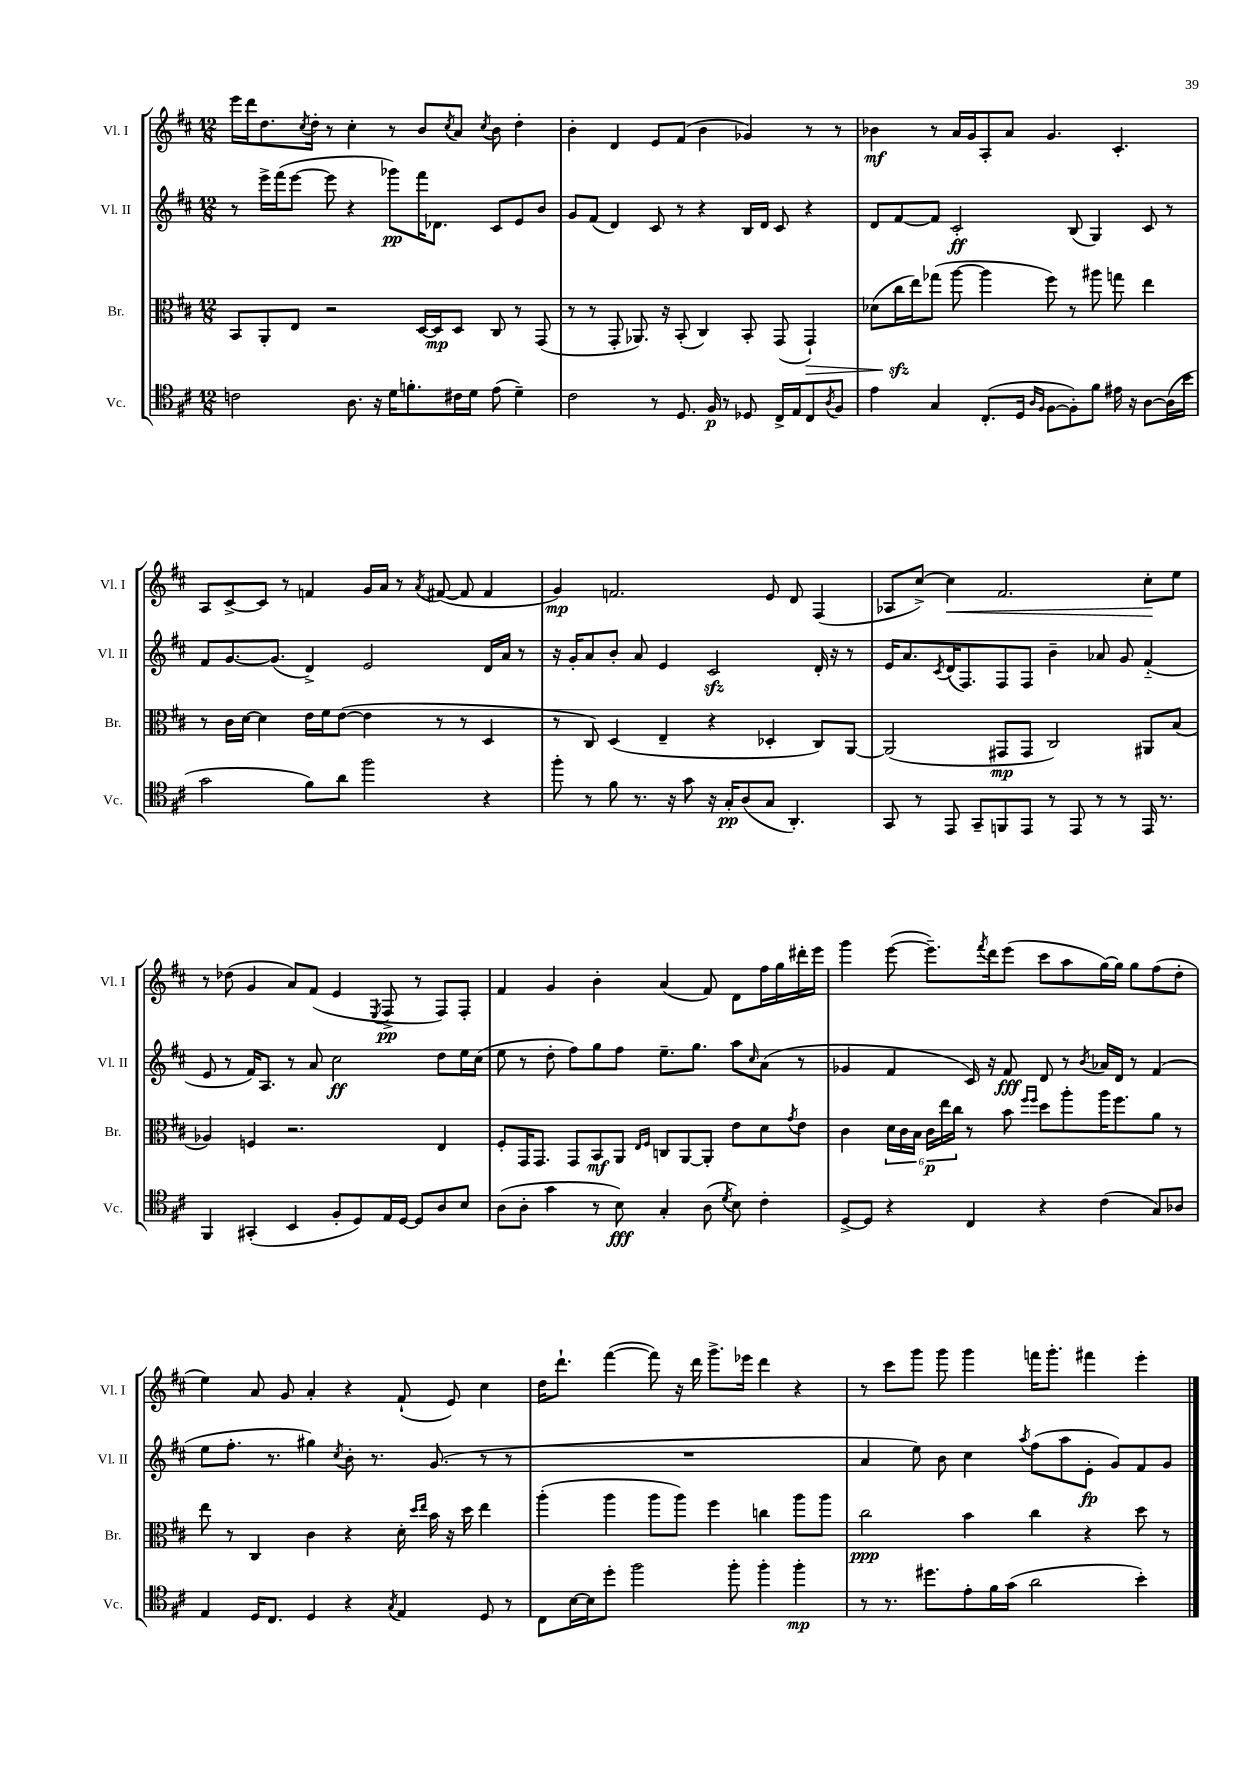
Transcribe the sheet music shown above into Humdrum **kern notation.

**kern	**kern	**kern	**kern
*staff4	*staff3	*staff2	*staff1
*clefC4	*clefC3	*clefG2	*clefG2
*k[f#c#]	*k[f#c#]	*k[f#c#]	*k[f#c#]
*M12/8	*M12/8	*M12/8	*M12/8
2c\	8BB/L	8r	16eee\LL
.	.	.	16ddd\J
.	8AA'/	16eee^\LL	8.dd\
.	.	(16fff#\J	.
.	8E/J	[8eee\J	.
.	.	.	8qcc#/
.	.	.	16dd'\Jk
.	2r	8eee\]	8r
8.A\	.	4r	4cc#'\
16r	.	.	.
16d\LK	.	8ggg-\L)	8r
8.f'\	.	.	.
.	[16D/LL	16fff#\K	8b/L
.	16D/]J	8.d-\J	.
.	.	.	8qcc#/
16c#\L	8D/J	.	8a/J
16d\JJ	.	.	.
.	.	.	8qcc#/
(8e\	8C#/	8c#/L	8b\
4d~\)	8r	8e/	4dd'\
.	(8GG/	8b/J	.
=	=	=	=
2c#\	8r	8g/L	4b'\
.	8r	(8f#/J	.
.	8GG'/	4d/)	4d/
.	8.AA-/)	.	.
8r	.	8c#/	8e/L
.	16r	.	.
8.D/	(8BB'/	8r	(8f#/J
.	4C#/)	4r	4b\
16F#/	.	.	.
8r	.	.	.
8D-/	8BB'/	16B/LL	4g-/)
.	.	16d/JJ	.
16C#^/LL	(8GG/	8c#/	.
16E/J	.	.	.
8C#/	4GG`/)	4r	8r
8qA/	.	.	.
8F#/J	.	.	8r
=	=	=	=
4e\	(8d-\L	8d/L	4b-\
.	16cc#\L	[8f#/	.
.	16ee\J)	.	.
4G/	(8gg-\J	8f#/]J	8r
.	[8aa\	2c#'/	16a/LL
.	.	.	16g/J
(8.C#'/L	4aa\]	.	8A'/
.	.	.	8a/J
16D/Jk	.	.	.
16qqA/LL	.	.	.
16qqF#/JJ	.	.	.
[8F#\L	8ff#\)	.	4.g/
8F#'\])	8r	(8B/	.
8f#\J	8aa#\	4G/)	.
16e#\	8gg\	.	4.c#'/
16r	.	.	.
[8A\L	4ee\	8c#/	.
(16A\]L	.	8r	.
16b\JJ	.	.	.
=	=	=	=
2g\	8r	8f#/L	8A/L
.	16c#\LL	[8.g/	[8c#^/
.	[16d\JJ	.	.
.	4d\]	.	8c#/]J
.	.	(8.g/]J	.
.	.	.	8r
8f#\L)	16e\LL	4d^/)	4f/
.	16f#\J	.	.
8a\J	([8e\J	.	.
2ff#\	4e\]	2e/	16g/LL
.	.	.	16a/JJ
.	.	.	8r
.	.	.	8qa/
.	8r	.	([8f#/
.	8r	.	8f#/]
4r	4D/	16d/LL	4f#/
.	.	16a/JJ	.
.	.	8r	.
=	=	=	=
8ff#'\	8r	16r	4g/)
.	.	16g'/LK	.
8r	8C#/)	8a/	.
8f#\	(4D/	8b'/J	2.f/
8.r	.	8a/	.
.	4E~/	4e/	.
16r	.	.	.
8g\	.	.	.
16r	4r	2c#/	.
16G'/LK	.	.	.
(8A/	.	.	.
8G/J	4D-'/	.	8e/
4.AA'/)	.	.	8d/
.	8C#/L)	16d'/	(4F#/
.	.	16r	.
.	[8AA/J	8r	.
=	=	=	=
8GG/	(2AA/]	16e/LK	8A-/L
.	.	8.a/	.
8r	.	.	[8cc#^/J)
.	.	8qc#/	.
8EE/	.	(16d/K	4cc#\]
.	.	8.F#/)	.
8GG~/L	.	.	.
8FF/	8GG#/L	8F#/	2.f#/
8EE/J	8GG#/J	8F#/J	.
8r	2C#/)	4b~\	.
8EE/	.	.	.
8r	.	8a-/	.
8r	.	8g/	.
16EE/	8AA#/L	(4f#'~/	8cc#'\L
8.r	.	.	.
.	(8B/J	.	8ee\J
=	=	=	=
4FF#/	4A-/)	8e/	8r
.	.	8r	(8dd-\
(4GG#'/	4F/	16f#/LK)	4g/
.	.	8.A/J	.
4BB/	2.r	8r	8a/L)
.	.	8a/	(8f#/J
8F#'/L	.	2cc#\	4e/
8D/)	.	.	.
.	.	.	8qE/
16E/L	.	.	8F#^/
[16D/JJ	.	.	.
8D/]L	.	.	8r
8A/	4E/	8dd\L	8F#/L)
8B/J	.	16ee\L	8F#'/J
.	.	(16cc#\JJ	.
=	=	=	=
(8A\L	8F#'/L	8ee\	4f#/
8A'\J	16GG/K	8r	.
.	8.GG/J	.	.
4g\	.	8dd'\	4g/
.	8GG/L	8ff#\L)	.
8r	8BB/	8gg\	4b'\
8B\)	8AA/J	8ff#\J	.
.	16qqE/LL	.	.
.	16qqF#/JJ	.	.
4G'/	8C/L	8.ee~\L	(4a/
.	[8AA/	.	.
.	.	8.gg\J	.
(8A\	8AA'/]J	.	8f#/)
8qd/	.	.	.
8B\)	8e\L	8aa\L	8d\L
.	.	16qqcc#/	.
4c#'\	8d\	(8a\J	16ff#\L
.	.	.	16gg\
.	8qg/	.	.
.	8e\J	8r	16ddd#'\
.	.	.	16eee\JJ
=	=	=	=
[8D^/L	4c#\	4g-/	4ggg\
8D/]J	.	.	.
4r	24d\LL	4f#/	([8eee\
.	24c#\	.	.
.	24B\JJ	.	.
.	24c#\LL	.	8.eee~\]L)
.	24ee\	.	.
.	24cc#\JJ	.	.
4C#/	8r	16c#/)	.
.	.	.	8qfff#/
.	.	16r	16ddd\k
.	8b\	8f#/	(8eee\J
.	16qqff#/LL	.	.
.	16qqff#/JJ	.	.
4r	8dd\L	8d/	8ccc#\L
.	8aa'\	8r	8aa\
.	.	8qb/	.
(4c#\	16aa\K	16a-/LL	[16gg\L)
.	8.ff#\	16d/JJ	16gg\]JJ
.	.	8r	8gg\L
8G/L)	8a\J	(4f#/	(8ff#\
8A-/J	8r	.	8dd'\J
=	=	=	=
4E/	8ee\	8ee\L	4ee\)
.	8r	8.ff#'\J	.
16D/LK	4C#/	.	8a/
8.C#/J	.	8.r	.
.	.	.	8g/
4D/	4c#\	4gg#\)	4a'/
.	.	8qcc#/	.
4r	4r	8b'\	4r
.	.	8.r	.
8qG/	.	.	.
4E/	16d'\	.	(8f#`/
.	16qqdd/LL	.	.
.	16qqee/JJ	.	.
.	16b\	(8.g/	.
.	16r	.	8e/)
.	16dd\	.	.
8D/	4ee\	8r	4cc#\
8r	.	8r	.
=	=	=	=
8C#\L	(4aa'\	1.r	16dd\LK
.	.	.	8.ddd`\J
[16B\L	.	.	.
16B\]J	.	.	.
8dd'\J	4aa\	.	([4fff#\
2ff#\	.	.	.
.	8aa\L	.	8fff#\])
.	8aa\J)	.	16r
.	.	.	16ddd\
.	4ff#\	.	8.ggg^\L
8ff#'\	.	.	.
.	.	.	16eee-\Jk
4ff#'\	4cc\	.	4ddd\
4ff#'\	8aa\L	.	4r
.	8aa\J	.	.
=	=	=	=
8r	2cc#\	4a/	8r
8.r	.	.	8ccc#\L
.	.	8ee\)	8ggg\J
8.dd#\L	.	.	.
.	.	8b\	8ggg\
8e'\	4b\	4cc#\	4ggg\
16f#\L	.	.	.
(16g\JJ	.	.	.
.	.	8qaa/	.
2a\	4cc#\	(8ff#\L	16fff\LK
.	.	.	8.ggg'\J
.	.	8aa\	.
.	4r	8e'\J	4fff#\
.	.	8g/L)	.
4b'\)	8dd\	8f#/	4eee'\
.	8r	8g/J	.
==	==	==	==
*-	*-	*-	*-
